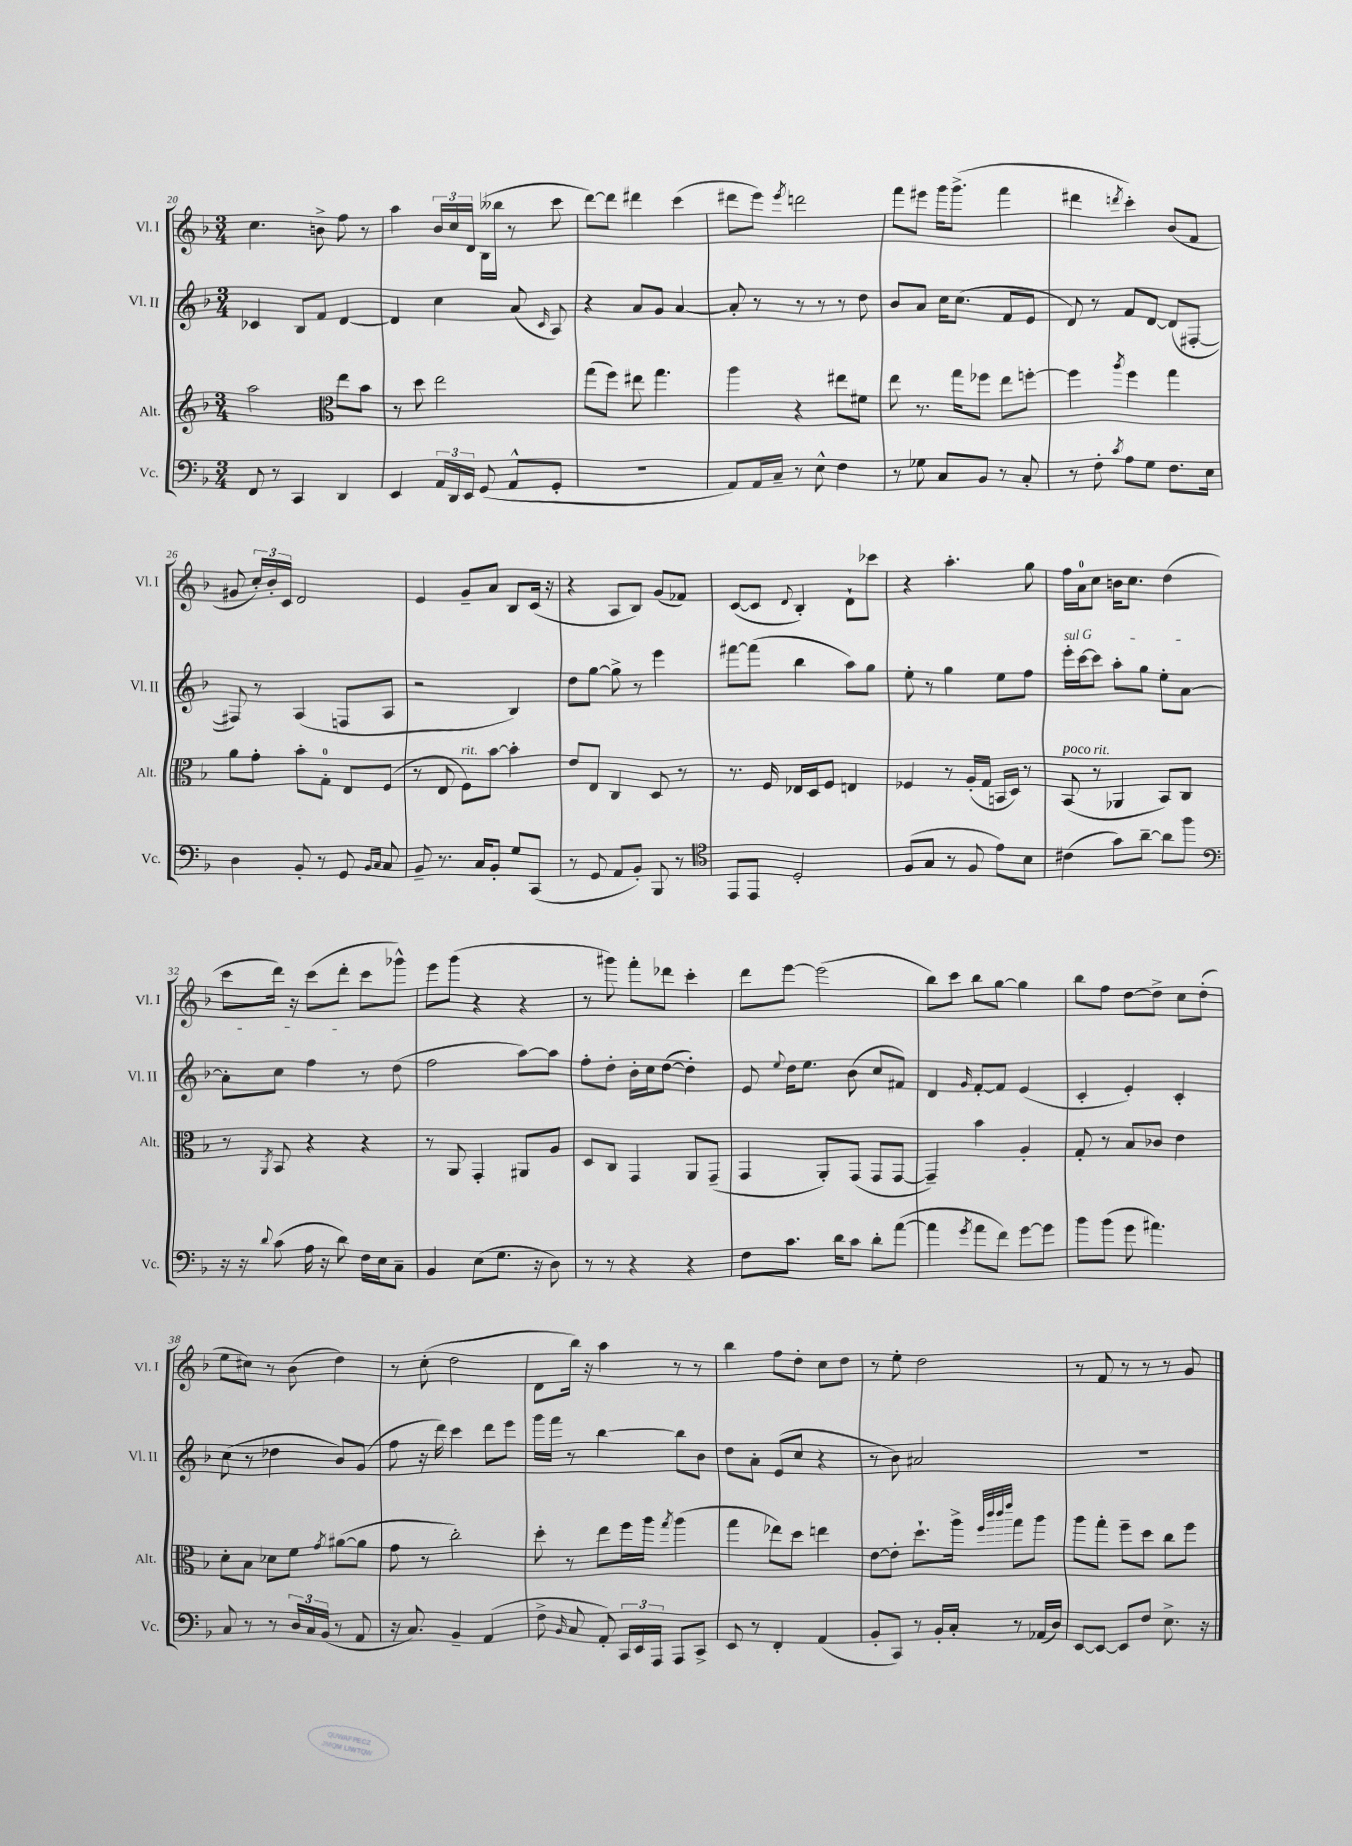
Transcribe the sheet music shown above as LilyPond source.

<<
\new StaffGroup <<
\new Staff = "s0" \with { instrumentName = "Vl. I" shortInstrumentName = "Vl. I" } {
    \clef treble \key f \major \numericTimeSignature \time 3/4
    \autoBeamOff c''4. b'8-> f''8 r8 |
    a''4 \tuplet 3/2 { bes'16[ c''16 d'16] } bes16[( beses''16] r8 c'''8 |
    d'''8[~) d'''8] dis'''4 c'''4( |
    dis'''8[ e'''8]) \acciaccatura { e'''8 } d'''2 |
    f'''8[ eis'''8] g'''16[ g'''8.]->( f'''4 |
    dis'''4 \acciaccatura { d'''8 } c'''4-.) bes'8[( f'8] |
    gis'8 \tuplet 3/2 { c''16[-.) bes'16-. c'16] } d'2 |
    e'4 g'8[-- a'8] bes8[ c'16]( r16 |
    r4 a8[ bes8]) g'8[( fes'8]) |
    c'8[~( c'8] \appoggiatura { d'8 } bes4-.) d'8[-! ces'''8] |
    r4 a''4.-. g''8 |
    f''16[ a'16-0 c''8] b'16[ c''8.] d''4( |
    c'''8[ d'''16]) r16 c'''8[( d'''8]-. c'''8[ ges'''8]-^) |
    e'''8[ g'''8]( r4 r4 |
    r8 gis'''8) f'''8[-. des'''8] c'''4-. |
    d'''8[ e'''8]~ e'''2( |
    bes''8[) c'''8] bes''8[ g''8]~ g''4 |
    bes''8[ f''8] d''8[~ d''8]-> c''8[ d''8]-.( |
    e''8[ cis''8]) r8 bes'8( d''4) |
    r8 c''8-.( d''2 |
    d'8[ bes''16]) r16 a''4 r8 r8 |
    bes''4 f''8[ d''8]-. c''8[ d''8] |
    r8 e''8-. d''2 |
    r8 f'8 r8 r8 r8 g'8 \bar "|." |
}
\new Staff = "s1" \with { instrumentName = "Vl. II" shortInstrumentName = "Vl. II" } {
    \clef treble \key f \major \numericTimeSignature \time 3/4
    \autoBeamOff ces'4 bes8[ f'8] d'4~ |
    d'4 c''4 a'8( \grace { c'16 } a8) |
    r4 a'8[ g'8] a'4~ |
    a'8-. r8 r8 r8 r8 d''8 |
    bes'8[ a'8] c''16[ c''8.]( f'8[ e'8] |
    d'8) r8 f'8[ d'8]~ d'8[( fis8]~-. |
    fis8) r8 a4( f8[ a8] |
    r2 bes4) |
    d''8[ g''8]~ g''8-> r8 e'''4 |
    fis'''8[~ fis'''8]( bes''4 a''8[) g''8] |
    e''8-. r8 g''4 e''8[ f''8] |
    \once \override TextSpanner.bound-details.left.text = \markup { \italic "sul G" } e'''16[-.\startTextSpan c'''16~ c'''8] a''8[-. g''8] e''8[-. a'8]~ |
    a'8[-. c''8] f''4\stopTextSpan r8 d''8( |
    f''2 a''8[~) a''8] |
    f''8[-. d''8]-. bes'16[-. c''16 d''8]~( d''4-.) |
    e'8 \appoggiatura { e''8 } d''16[ e''8.] bes'8( c''8[ fis'8]) |
    d'4 \grace { g'16 } f'8[~-. f'8] e'4( |
    c'4-. e'4-.) c'4-. |
    c''8( r8 des''4 bes'8[) g'8]( |
    f''8 r16 d'''16) c'''4 d'''8[ e'''8] |
    g'''16[ f'''16] r8 bes''4~ bes''8[ bes'8] |
    d''8[ a'8]-. e'8[( c''8] r4 |
    r8 bes'8) ais'2 |
    R2. \bar "|." |
}
\new Staff = "s2" \with { instrumentName = "Alt." shortInstrumentName = "Alt." } {
    \clef treble \key f \major \numericTimeSignature \time 3/4
    \autoBeamOff a''2 \clef alto e''8[ bes'8] |
    r8 d''8 e''2 |
    g''8[( f''8]) eis''8 g''4. |
    a''4 r4 eis''8[ fis'8] |
    e''8 r8. g''16[ fes''8] e''8[ f''8]~-. |
    f''4 \acciaccatura { a''8 } f''4 g''4 |
    a'8[ g'8]-. bes'8[-. g8]-0-. e8[ f8]( |
    r8 e8 f8[^\markup { \italic "rit." }) bes'8]~ bes'4-. |
    e'8[ e8] c4 d8 r8 |
    r8. f16 ees16[ d16 f8] e4 |
    fes4 r8 a16[-.( g16] b,16[ d16]) r8 |
    bes,8^\markup { \italic "poco rit." }( r8 aes,4 bes,8[) c8] |
    r8 \acciaccatura { a,8 } bes,8 r4 r4 |
    r8 a,8 g,4-. ais,8[ a8] |
    d8[ c8] g,4 a,8[ g,8]--( |
    g,4 a,8[-.) g,8]( g,8[ g,8]~ |
    g,4--) bes'4 a4-. |
    g8-. r8 bes8[ ces'8] e'4 |
    d'8[-. bes8] des'8[ f'8] \acciaccatura { g'8 } ais'8[~( ais'8] |
    g'8 r8 c''2-.) |
    d''8-. r8 e''8[ f''16 a''16] \acciaccatura { g''8 } a''4( |
    g''4 ees''8[) d''8] e''4 |
    e'8[~ e'8]-. d''8.[-! a''16]-> \grace { f''32[ c'''32 c'''32 e'''32] } g''8[ a''8] |
    a''8[ g''8]-. f''8[-- d''8] c''8[ f''8] \bar "|." |
}
\new Staff = "s3" \with { instrumentName = "Vc." shortInstrumentName = "Vc." } {
    \clef bass \key f \major \numericTimeSignature \time 3/4
    \autoBeamOff f,8 r8 c,4 d,4 |
    e,4 \tuplet 3/2 { a,16[ d,16 e,16] } g,8( a,8[-^ g,8]-. |
    R2. |
    a,8[) a,16 c16]-- r8 e8-^ f4 |
    r8 ges8 c8[ bes,8] r8 c8-. |
    r8 f8-. \acciaccatura { c'8 } a8[ g8] f8.[ e16] |
    d4 bes,8-. r8 g,8 \grace { bes,16[ c16] } c8 |
    bes,8-- r8. c16[ bes,8]-. g8[ c,8]( |
    r8 g,8 a,8[ bes,8]-.) bes,,8 r8 |
    \clef tenor e,8[ e,8] d2-. |
    f8[( g8] r8 f8 e'8[) bes8] |
    cis'4( g'8[) a'8]~-- a'8[ f''8] |
    \clef bass r16 r16 \appoggiatura { d'8 } c'8( a16 r16 d'8) f16[ e16 c8]-- |
    bes,4 e8[( g8.] r16 d8) |
    r8 r8 r4 r4 |
    f8[ c'8.] d'16[ c'8] d'8[-. a'8]~( |
    a'4 \acciaccatura { g'8 } a'8[ f'8]) g'8[~ g'8] |
    bes'8[ bes'8]( g'8 ais'4.) |
    c8 r8 r8 \tuplet 3/2 { d16[ c16 bes,16]( } r8 a,8 |
    r16 c8.) bes,4-- a,4( |
    f8-> \grace { bes,16 } c8 a,8-.) \tuplet 3/2 { c,16[ e,16 a,,16] } a,,8[ c,8]-> |
    e,8 r8 f,4-. a,4( |
    bes,8[-. c,8]) r8 bes,16[-. c16]-. r8 aes,16[( d16]) |
    e,8[~ e,8]~ e,8[ f8] e8.-> r16 \bar "|." |
}
>>
>>
\layout { \context { \Score currentBarNumber = #20 } }
